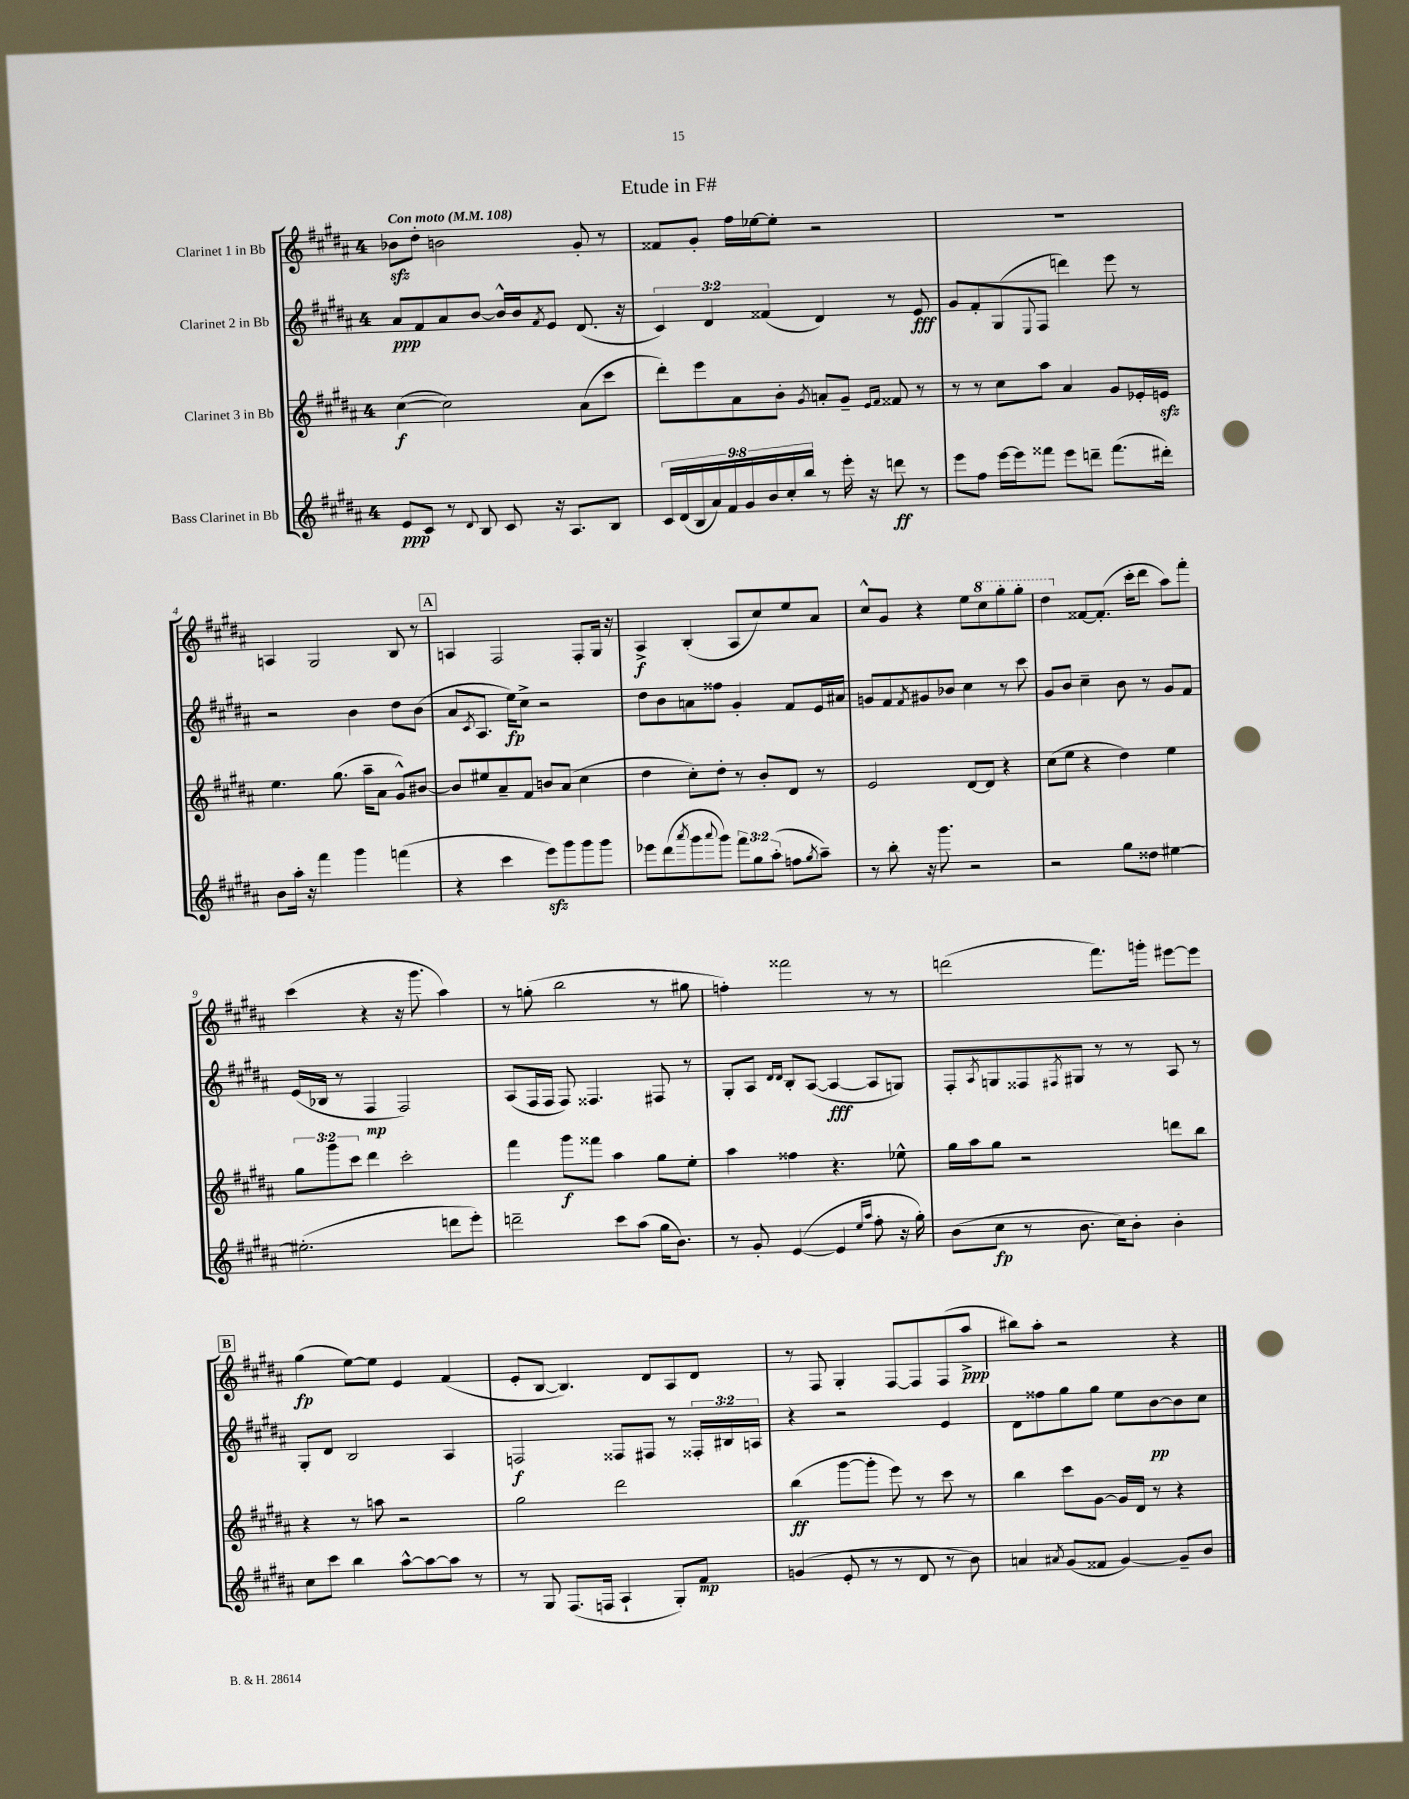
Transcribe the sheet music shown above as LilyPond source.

\header { title = "Etude in F#" }
<<
\new StaffGroup <<
\new Staff = "s0" \with { instrumentName = "Clarinet 1 in Bb" } {
    \clef treble \key b \major \once \override Staff.TimeSignature.style = #'single-digit \time 4/4 \tempo "Con moto" 4 = 108
    bes'8\sfz dis''8-. b'2 gis'8-. r8 |
    fisis'8 gis'8-. fis''16 ees''16~ ees''8-. r2 |
    R1 |
    a4 gis2 b8 r8 |
    \mark \markup { \box "A" } a4 fis2 fis8-. gis16 r16 |
    ais4->\f b4-.( ais8 cis''8) e''8 ais'8 |
    cis''8-^ gis'8 r4 e''8 \ottava #1 cis'''8 gis'''8-. gis'''8-. |
    dis'''4 \ottava #0 fisis'8~ fisis'8.-.( cis'''16-. dis'''8 ais''8) fis'''8-. |
    cis'''4( r4 r16 gis'''8. ais''4) |
    r8 g''8-.( b''2 r8 gis''8 |
    f''4-.) fisis'''2 r8 r8 |
    d'''2( fis'''8.) g'''16-. eis'''8~ eis'''8 |
    \mark \markup { \box "B" } gis''4\fp( e''8~) e''8 e'4 fis'4( |
    e'8-. b8~ b4.) dis'8 ais8 dis'8 |
    r8 fis8 gis4-. fis8~ fis8 fis8( ais''8->\ppp |
    bis''8) ais''8-. r2 r4 \bar "|." |
}
\new Staff = "s1" \with { instrumentName = "Clarinet 2 in Bb" } {
    \clef treble \key b \major \once \override Staff.TimeSignature.style = #'single-digit \time 4/4 \override Staff.TupletNumber.text = #tuplet-number::calc-fraction-text
    ais'8\ppp fis'8 ais'8 b'8~ b'16-^ b'16 \acciaccatura { fis'8 } e'8 dis'8.( r16 |
    \tuplet 3/2 { cis'4) dis'4 fisis'4( } dis'4) r8 e'8\fff |
    gis'8 fis'8-. gis8( \appoggiatura { e8 } fis8 d'''4) e'''8 r8 |
    r2 b'4 dis''8 b'8( |
    \mark \markup { \box "A" } ais'8 \acciaccatura { cis'8 } ais8. e''16\fp) cis''8-> r2 |
    dis''8 b'8 a'8 fisis''8 gis'4-. fis'8 e'16 ais'16 |
    g'8 fis'8 \acciaccatura { fis'8 } gis'8 bes'8 cis''4 r8 cis'''8 |
    gis'8 b'8 cis''4-- b'8 r8 gis'8 fis'8 |
    e'16( bes16 r8 fis4\mp fis2) |
    ais8( fis16 fis16 fis8) fisis4. fis8 r8 |
    gis8-. ais8 \grace { dis'16 dis'16 } b8-. ais8~( ais4~\fff ais8 g8) |
    fis8-. \acciaccatura { ais8 } g8 fisis8 \acciaccatura { fis8 } gis8 r8 r8 ais8 r8 |
    \mark \markup { \box "B" } gis8-. dis'8 b2 ais4 |
    f2\f fisis8 fis8 r8 \tuplet 3/2 { fisis16-. bis16 a16 } |
    r4 r2 e'4 |
    dis'8 fisis''8 gis''8 gis''8 e''8 b'8~\pp b'8 cis''8 \bar "|." |
}
\new Staff = "s2" \with { instrumentName = "Clarinet 3 in Bb" } {
    \clef treble \key b \major \once \override Staff.TimeSignature.style = #'single-digit \time 4/4 \override Staff.TupletNumber.text = #tuplet-number::calc-fraction-text
    cis''4~\f( cis''2) ais'8( cis'''8 |
    dis'''8-.) e'''8 ais'8 b'8-. \acciaccatura { gis'8 } a'8-. gis'8-- \grace { e'16 fis'16 } fisis'8 r8 |
    r8 r8 cis''8 ais''8 ais'4 gis'8 ees'16-. e'16\sfz |
    e''4. gis''8.( ais''16-- ais'8 gis'8-^) bis'8~ |
    \mark \markup { \box "A" } bis'8 eis''8 ais'8-- fis'8 b'8 ais'8( cis''4 |
    dis''4 cis''8-.) dis''8-. r8 b'8-. dis'8 r8 |
    e'2 dis'8~ dis'8 r4 |
    cis''8( e''8 r4 dis''4) e''4 |
    \tuplet 3/2 { gis''8 gis'''8 cis'''8 } dis'''4 cis'''2-. |
    fis'''4 gis'''8\f fisis'''8 ais''4 gis''8 e''8-. |
    ais''4 fisis''4 r4. ees''8-^ |
    gis''16 ais''16 gis''8 r2 d'''8 b''8 |
    \mark \markup { \box "B" } r4 r8 a''8 r2 |
    gis''2 dis'''2 |
    b''4\ff( gis'''8~ gis'''8-. e'''8) r8 cis'''8 r8 |
    b''4 cis'''8 gis'8~ gis'16 dis'16 r8 r4 \bar "|." |
}
\new Staff = "s3" \with { instrumentName = "Bass Clarinet in Bb" } {
    \clef treble \key b \major \once \override Staff.TimeSignature.style = #'single-digit \time 4/4 \override Staff.TupletNumber.text = #tuplet-number::calc-fraction-text
    e'8\ppp cis'8 r8 \appoggiatura { dis'8 } b8 cis'8 r16 ais8. b8 |
    \tuplet 9/8 { cis'16 dis'16( b16 ais'16) fis'16 gis'16 b'16 cis''16-. b''16 } r8 e'''16-. r16 d'''8\ff r8 |
    e'''8 fis''8 e'''16~ e'''16 fisis'''8 e'''8 d'''8-- fisis'''8.( dis'''16-.) |
    b'8 ais''16-. r16 fis'''4 gis'''4 f'''4( |
    \mark \markup { \box "A" } r4 cis'''4 e'''8\sfz) gis'''8 gis'''8 gis'''8 |
    ees'''8 dis'''8( \acciaccatura { ais'''8 } gis'''8 \appoggiatura { ais'''8 } gis'''8) \tuplet 3/2 { fis'''8 gis''8 ais''8-.( } f''8 \acciaccatura { gis''8 } ais''8--) |
    r8 b''8-. r16 gis'''8. r2 |
    r2 gis''8 disis''8 eis''4~ |
    eis''2.-.( d'''8 e'''8-.) |
    d'''2-- cis'''8 ais''8( gis''16 b'8.) |
    r8 gis'8-. e'4~( e'4 \grace { e''16 ais''16 } fis''8-. r16 gis''16-.) |
    b'8( cis''8\fp r8 b'8. cis''16) b'8-. b'4-. |
    \mark \markup { \box "B" } cis''8 cis'''8 b''4 ais''8~-^ ais''8~ ais''8 r8 |
    r8 gis8 fis8.( f16 ais4-! gis8-.) fis'8\mp |
    g'4( e'8-. r8 r8 dis'8 r8 b'8) |
    a'4 \acciaccatura { ais'8 } gis'8( fisis'8 gis'4~) gis'8-- b'8 \bar "|." |
}
>>
>>
